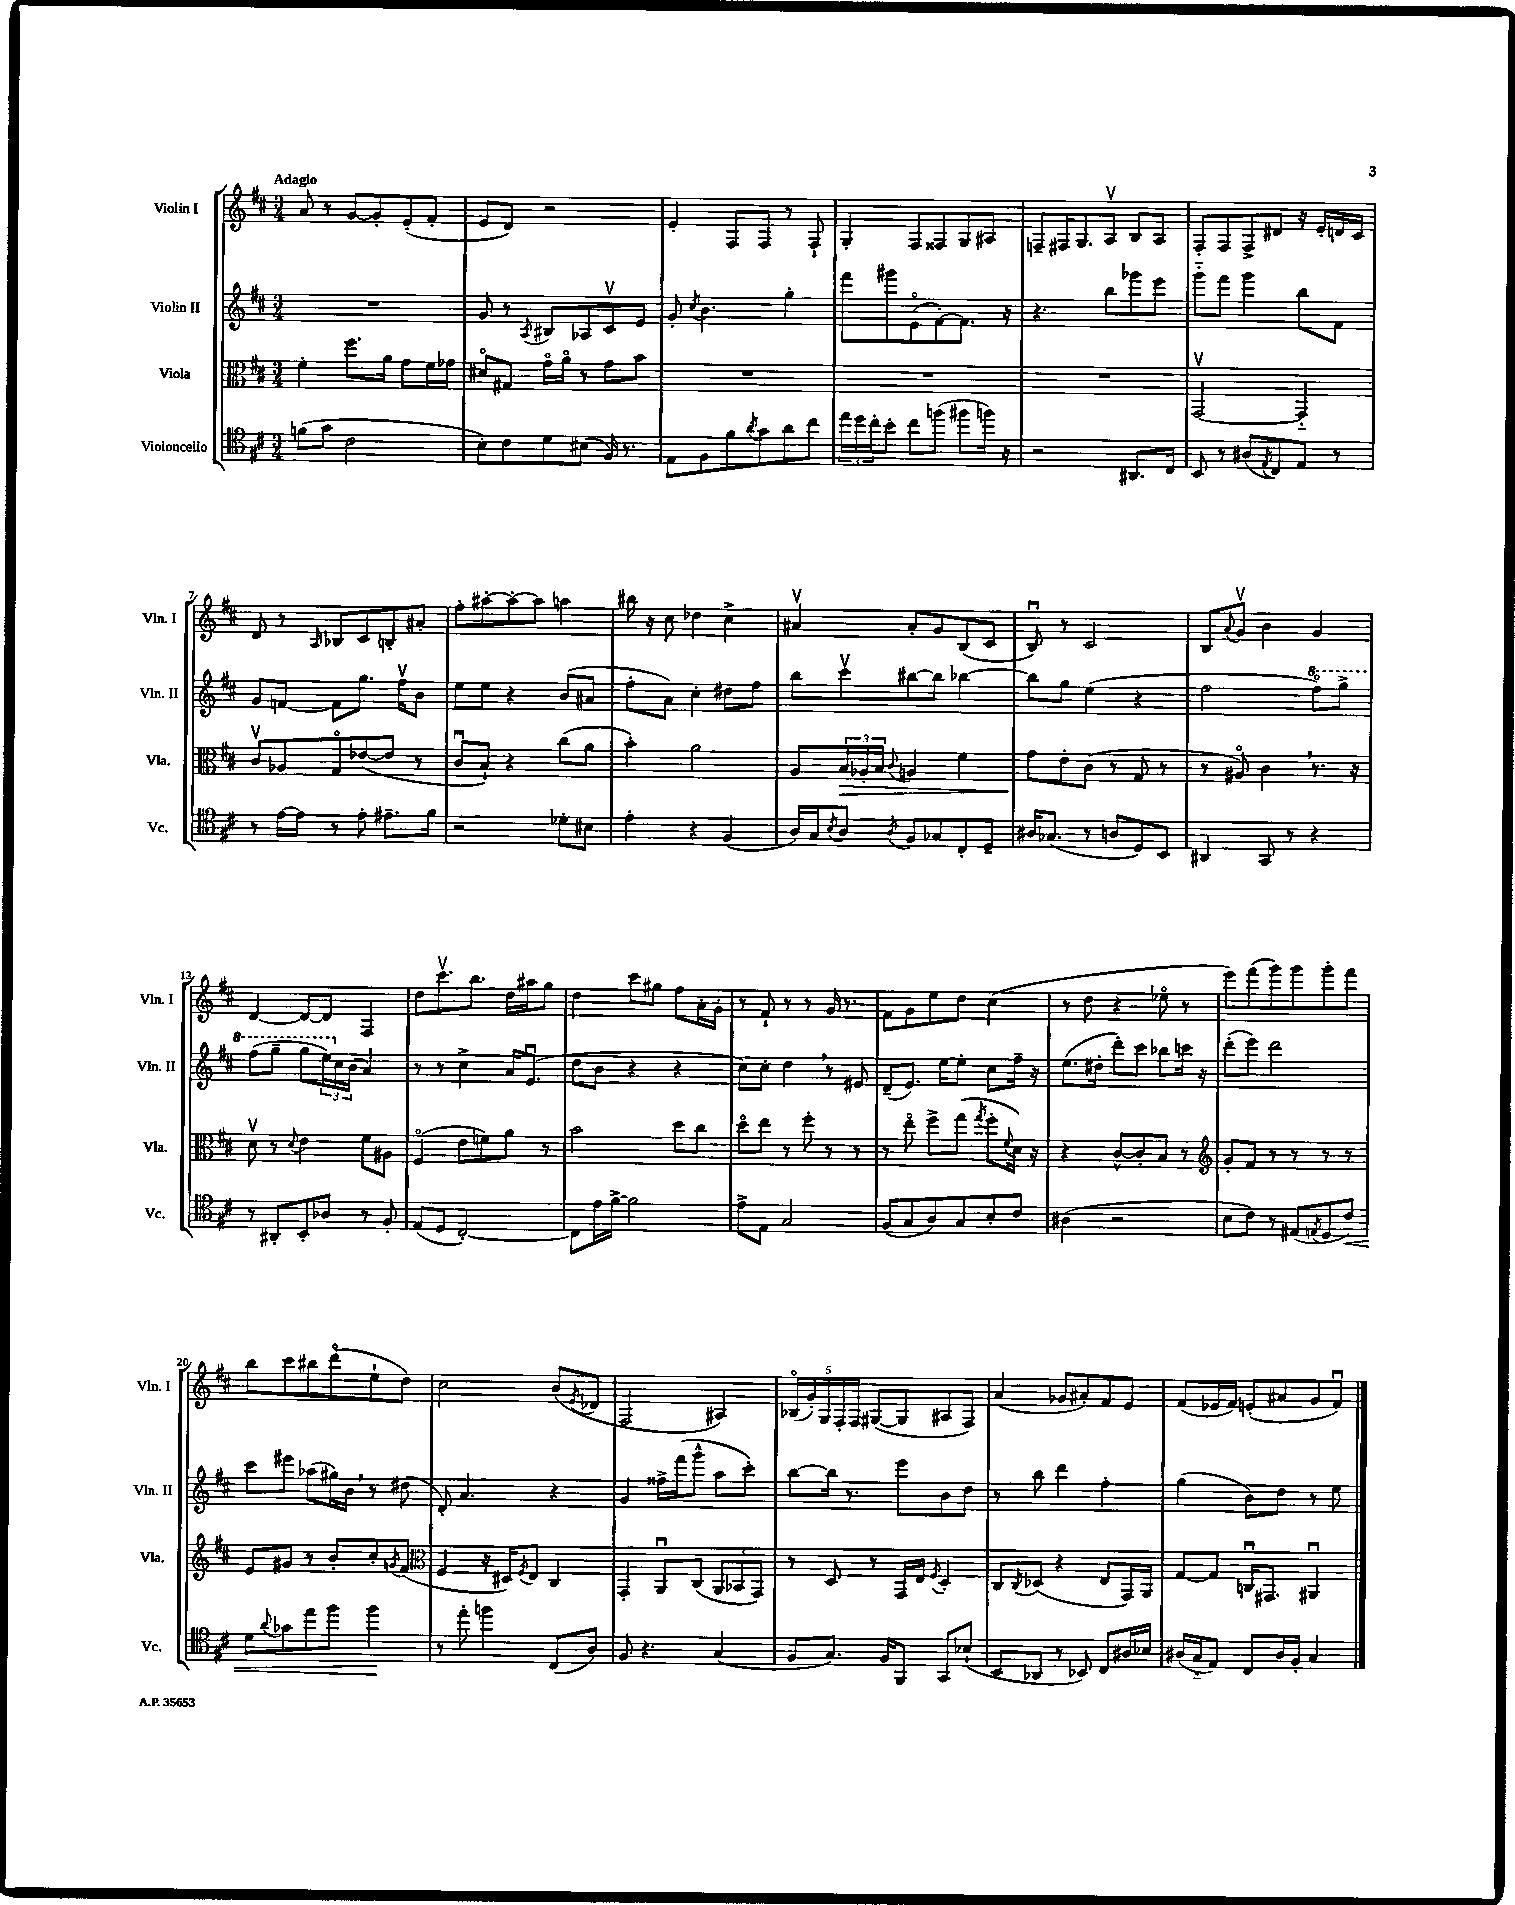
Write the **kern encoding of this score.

**kern	**kern	**kern	**kern
*staff4	*staff3	*staff2	*staff1
*clefC4	*clefC3	*clefG2	*clefG2
*k[f#c#]	*k[f#c#]	*k[f#c#]	*k[f#c#]
*M3/4	*M3/4	*M3/4	*M3/4
(8f	4f#'	2.r	8a
8g	.	.	8r
2c#	8.ff#	.	[8g
.	.	.	8g']
.	16a	.	.
.	8g	.	(8e'
.	16f#	.	8f#'
.	16g-	.	.
=	=	=	=
8B')	8d#o	8g	8e
8c#	8G#	8r	8d)
.	.	8qA	.
8d	16go	8B#	2r
.	16ao	.	.
(8B#	8r	8A-	.
16F#)	8g	8c#v	.
8.r	.	.	.
.	8b	8e	.
=	=	=	=
8E	2.r	8g'	4e'
.	.	8qcc#	.
8F#	.	4.b	.
8f#	.	.	8F#
8qa	.	.	.
8g	.	.	8F#
8a	.	4gg'	8r
8cc#	.	.	8F#`
=	=	=	=
24ee	2.r	8fff#	4G'
24dd	.	.	.
24cc#'	.	.	.
8b'	.	8ggg#	.
8cc#	.	(8eo	8F#
(8ff	.	[8f#')	8F##
8ff#	.	8.f#]	8G
16ff)	.	.	8A#
16r	.	16r	.
=	=	=	=
2r	2.r	4.r	8F~
.	.	.	16F#
.	.	.	8.G
.	.	8bb	8Av
8.AA#	.	8ggg-	8B
.	.	8eee	8A
16C#	.	.	.
=	=	=	=
8BB	[2GGv	8ggg'~	8F#'
8r	.	8fff#	8F#
(8A#	.	4ggg	8F#^
8qE	.	.	.
8C#)	.	.	8d#
8E	4GG'~]	8bb	16r
.	.	.	16e'
8r	.	8f#	16d
.	.	.	16c#
=	=	=	=
8r	8c#v	8g	8d
[16e	8A-	[8f	8r
16e]	.	.	.
.	.	.	16qqA
8r	8Go	8f]	8B-
8e'	([8e-	8.gg	8c#
8.e#~	8e-]	.	8B'
.	.	16ff#v	.
.	8r	8b	8a#'
16f#	.	.	.
=	=	=	=
2r	8c#u	8ee	8ff#'
.	8B`)	8ee	[8aa#'
.	4r	4r	8aa#'_
.	.	.	8aa#]
8d-'	(8cc#	(8b	4aa
8B#	8a	8a#	.
=	=	=	=
4e'	4b')	8ff#'	16bb#
.	.	.	16r
.	.	8a)	8cc#
4r	2a	4cc#'	4dd-
(4F#	.	8dd#	4cc#^
.	.	8ff#	.
=	=	=	=
16A)	8A	8bb	4a#v
16G	.	.	.
8qB	.	.	.
8A	24B	8ccc#v	.
.	24A-'	.	.
.	24B	.	.
8qA	8qqc#	.	.
8F#	4A	[8bb#	8a#'
8G-	.	8bb#]	8g
8C#'	4f#	[4bb-	(8B
8D~	.	.	8c#
=	=	=	=
16A#	8g	8bb-]	8Bu)
(8.G-	.	.	.
.	8e'	8gg	8r
8r	(8c#	(4ee	2c#
8A	8r	.	.
8D)	8G	4r	.
8BB	8r	.	.
=	=	=	=
4AA#	8r	2ff#	8B
.	.	.	8qqa
.	8A#o)	.	8gv
8GG	4c#	.	4b
8r	.	.	.
4r	8.r	8fff#o)	4g
.	.	8ggg^	.
.	16r	.	.
=	=	=	=
8r	8dv	(8fff#	[4d
8AA#'	8r	8ggg~	.
.	8qqd	.	.
8BB'	4e	8ggg	8d_
8A-	.	24eee)	8d]
.	.	24cc#	.
.	.	(24b	.
8r	8f#	4a)	4F#
8F#'	8A#	.	.
=	=	=	=
(8E	(4F#o	8r	8dd
8D	.	8r	8.ccc#v
[2C#')	8e	4cc#^	.
.	.	.	8.bb
.	8f)	.	.
.	8a	16a	16dd
.	.	(8.eu	16aa#
.	8r	.	8gg
=	=	=	=
8C#]	2b	8dd	4dd
16e	.	8b	.
[16f#^	.	.	.
2f#]	.	4r	8ccc#
.	.	.	8gg#
.	8dd	4r	8ff#
.	8cc#	.	16a'
.	.	.	16g'
=	=	=	=
8e^	8ddo	8cc#)	8r
8E	8ee	8cc#'	8f#`
2G	8r	4dd	8r
.	8ff#'	.	8r
.	8r	8r	16g
.	.	.	8.r
.	8r	8e#	.
=	=	=	=
(8F#	8r	(8d~	8f#
8G	8eeo	8.e)	8g
8A)	8ff#^	.	8ee
.	.	[16ee	.
8G	(8gg	8ee']	8dd
.	8qgg	.	.
8B'	8ff#'	8cc#	(4cc#
.	8qqf#	.	.
8c#	16d)	16ff#~	.
.	16r	16r	.
=	=	=	=
(4A#	4r	(8.ee	8r
.	.	.	8dd
.	.	16dd#'	.
2r	[8c#^^	8ddd')	4r
.	8c#']	8ccc#	.
.	8B	8bb-	8ee-o
.	8r	16ccc	8r
.	.	16r	.
=	=	=	=
*	*clefG2	*	*
8B	8g'	(8ddd'	8eee)
8c#)	8f#	8eee)	(8fff#
8r	8r	2ddd	8ggg)
(8E#	8r	.	8ggg
8qE	.	.	.
8D	8r	.	8ggg'
8c#)	8r	.	8fff#
=	=	=	=
8d	8e	8ccc#	8bb
8qqa	.	.	.
8g-	8g#	8eee#	8ccc#
8ee	8r	(8aa-	8bb#
8ff#	8b'	16gg#)	(8dddo
.	.	16b	.
4ff#	8cc#'	8r	8ee`
.	8qg	.	.
.	(8f#	(8dd#	8dd)
=	=	=	=
*	*clefC3	*	*
8r	4F#	8d')	2cc#
8ee'	.	4.a	.
4ff	16r	.	.
.	16D#)	.	.
.	8qF#	.	.
.	8E	.	.
(8C#	4C#	4r	(8b
.	.	.	8qe
8A)	.	.	8d-
=	=	=	=
8F#	4GG'	4g	2F#
4.r	.	.	.
.	8AAu	16ff##^	.
.	.	(16fff#	.
.	(8C#	8ggg^^	.
(4G	12AA	8aa	4A#)
.	12BB-	.	.
.	.	8ccc#')	.
.	12GG)	.	.
=	=	=	=
8F#	8r	[8bb	(20B-o
.	.	.	20g')
.	.	.	20G
8.G)	8D	16bb]	.
.	.	.	20F#'
.	.	8.r	.
.	.	.	20F#
.	8r	.	([8G#
16F#	.	.	.
8FF#	16GG	8eee	8G#]
.	16E	.	.
.	8qF#	.	.
8GG	4D'	8b	8A#
(8B-`	.	8dd	8F#)
=	=	=	=
8BB	8C#	8r	(4a
.	8qC#	.	.
8AA-	(8D-	8bb	.
8r	4r	4ddd	8g-
8BB-)	.	.	8a#')
8C#	8E	4ff#'	8f#
16A#	16GG)	.	8e
16B-	16AA	.	.
=	=	=	=
(16A#	[8G	(4gg	(8f#
16G'~	.	.	.
8E)	8G]	.	16e-
.	.	.	16f#)
8C#	16Cu	8b)	(8e'
.	8.GG#	.	.
16A#	.	8dd	8a#
16F#'	.	.	.
4G	4AA#u	8r	8g
.	.	8ee	8f#u)
==	==	==	==
*-	*-	*-	*-
